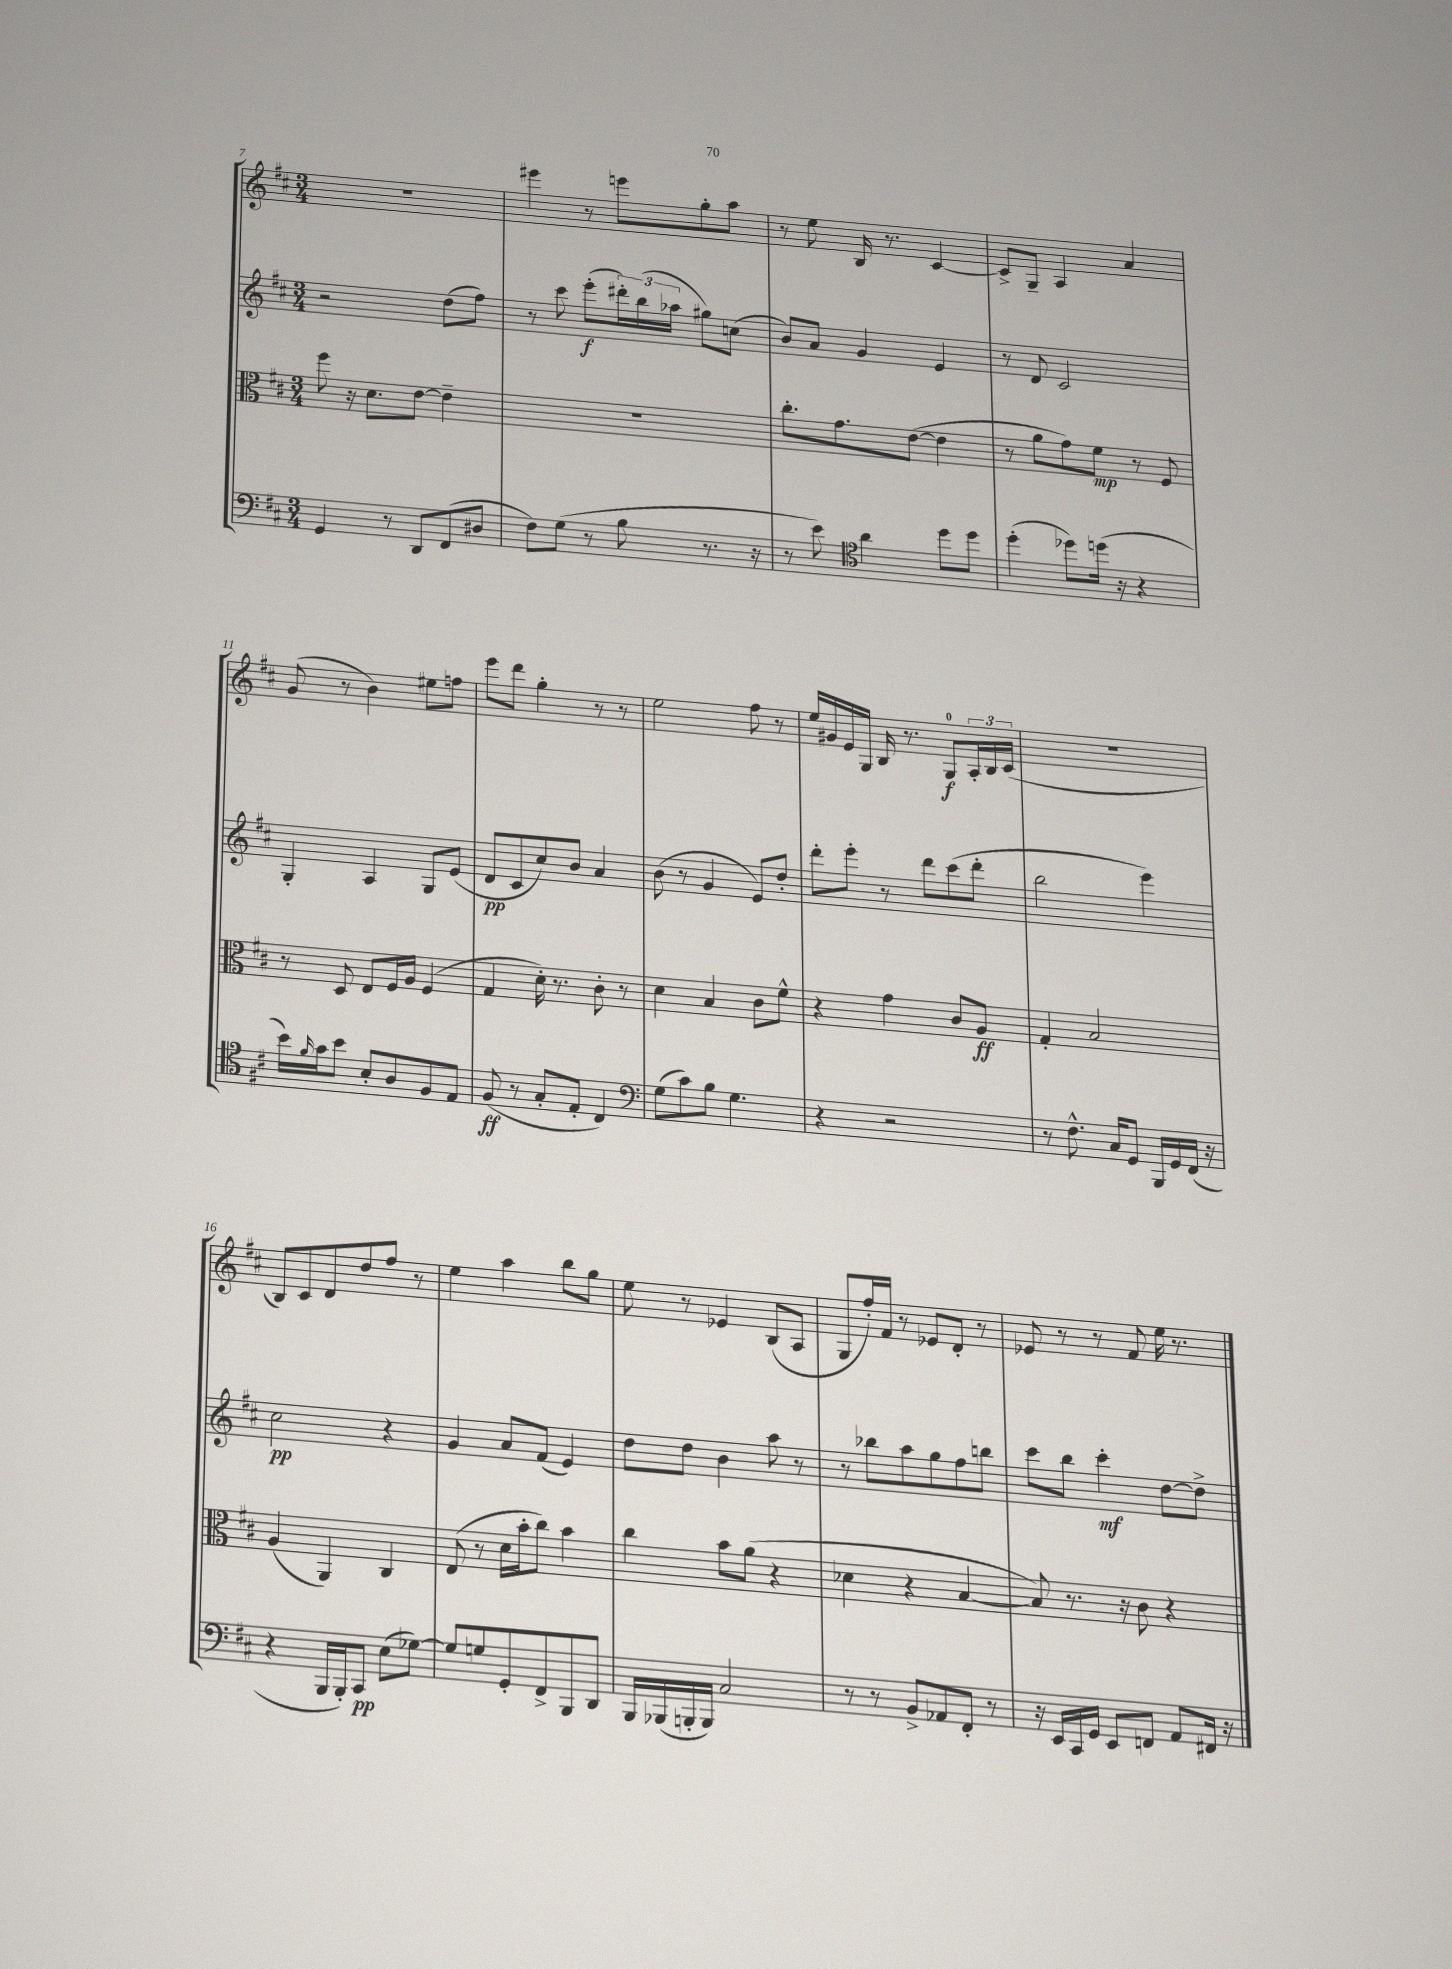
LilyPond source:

<<
\new StaffGroup <<
\new Staff = "s0" {
    \clef treble \key d \major \numericTimeSignature \time 3/4
    R2. |
    eis'''4 r8 e'''8 g''8-. a''8 |
    r8 e''8 b16 r8. cis'4~ |
    cis'8-> g8-- a4 a'4 |
    g'8( r8 b'4) eis''8 f''8 |
    e'''8 d'''8 g''4-. r8 r8 |
    e''2 fis''8 r8 |
    e''16 gis'16 e'16 g16 b16 r8. g8-0\f \tuplet 3/2 { a16-. b16 cis'16( } |
    R2. |
    b8) cis'8 d'8 d''8 fis''8 r8 |
    e''4 a''4 b''8 g''8 |
    e''8 r8 ees'4 b8( a8 |
    g8 fis''16-.) fis'16 r8 ees'8 d'8-. r8 |
    ees'8 r8 r8 fis'8 e''16 r8. \bar "|." |
}
\new Staff = "s1" {
    \clef treble \key d \major \numericTimeSignature \time 3/4
    r2 d''8( fis''8) |
    r8 cis'''8 e'''8-.\f( \tuplet 3/2 { dis'''16-.) b''16( aes''16 } gis''8) c''8( |
    b'8) a'8 g'4 e'4 |
    r8 d'8 cis'2 |
    g4-. a4 g8 e'8( |
    d'8\pp cis'8 cis''8) b'8 a'4 |
    b'8( r8 g'4 e'8) d''8-. |
    d'''8-. e'''8-. r8 d'''8 cis'''8( d'''8-. |
    b''2 e'''4) |
    cis''2\pp r4 |
    g'4 a'8 fis'8( e'4) |
    d''8 d''8 b'4 a''8 r8 |
    r8 bes''8 a''8 g''8 fis''8 b''8 |
    cis'''8 b''8 cis'''4-.\mf d''8~ d''8-> \bar "|." |
}
\new Staff = "s2" {
    \clef alto \key d \major \numericTimeSignature \time 3/4
    fis''8 r16 d'8. e'8~ e'4-- |
    R2. |
    cis''8.-. g'8. e'8~( e'4 |
    r8 a'8 g'8) fis'8\mp r8 fis8 |
    r8 d8 e8 fis16 a16 fis4( |
    g4 d'16-.) r8. cis'8-. r8 |
    d'4 b4 cis'8 fis'8-^ |
    r4 g'4 cis'8 a8\ff |
    g4-. b2 |
    a4( a,4) cis4 |
    e8( r8 d'16 b'16-. cis''8) b'4 |
    cis''4 b'8 a'8( r4 |
    des'4 r4 b4~ |
    b8) r8. r16 cis'8 r4 \bar "|." |
}
\new Staff = "s3" {
    \clef bass \key d \major \numericTimeSignature \time 3/4
    g,4 r8 d,8 fis,8( dis8 |
    fis8) g8( r8 b8 r8. r16 |
    r8 e'8) \clef tenor a'4 d''8 d''8 |
    d''4-.( des''8) d''16( r16 r4 |
    b'16) \grace { fis'16 } g'16 b'8 b8-. a8 fis8 e8 |
    fis8\ff( r8 g8-. e8-. cis4) |
    \clef bass g8( cis'8) b8 g4. |
    r4 r2 |
    r8 fis8.-^ cis16 g,8 b,,16 g,16 fis,16( r16 |
    r4 b,,16 b,,16-.) cis,8\pp e8( ges8~) |
    ges8 g8 g,8-. fis,8-> b,,8 d,8 |
    b,,16 bes,,16( b,,16-. b,,16) cis2 |
    r8 r8 b,8-> aes,8 fis,8-. r8 |
    r16 e,16 cis,16 g,16 e,8 f,8 a,8 fis,16 r16 \bar "|." |
}
>>
>>
\layout { \context { \Score currentBarNumber = #7 } }
